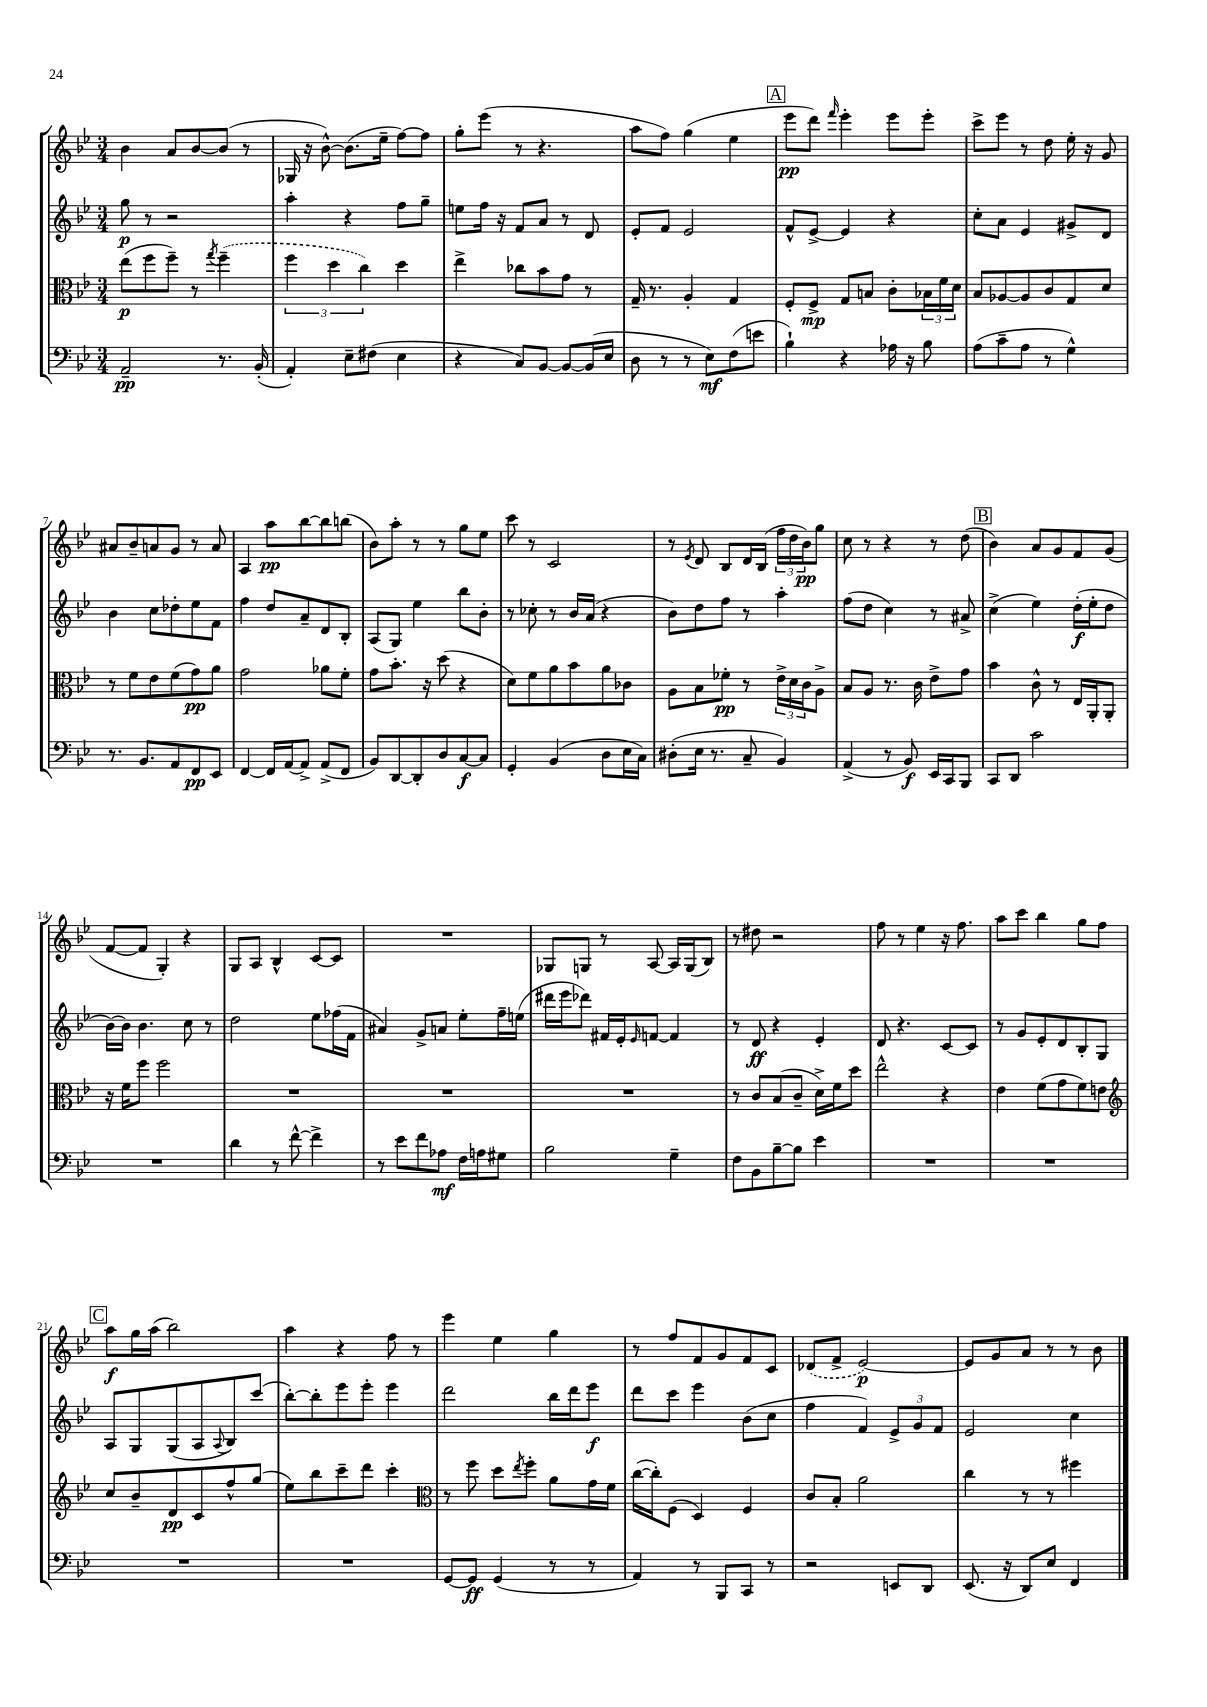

**kern	**dynam	**kern	**dynam	**kern	**dynam	**kern	**dynam
*part4	*part4	*part3	*part3	*part2	*part2	*part1	*part1
*staff4	*staff4	*staff3	*staff3	*staff2	*staff2	*staff1	*staff1
*clefF4	*	*clefC3	*	*clefG2	*	*clefG2	*
*k[b-e-]	*	*k[b-e-]	*	*k[b-e-]	*	*k[b-e-]	*
*M3/4	*	*M3/4	*	*M3/4	*	*M3/4	*
=1	=1	=1	=1	=1	=1	=1	=1
2AA~/	pp	(8ee-\L	p	8gg\	p	4b-\	.
.	.	8ff\	.	8r	.	.	.
.	.	8ff~\J)	.	2r	.	8a/L	.
.	.	8r	.	.	.	[8b-/	.
.	.	8qgg/	.	.	.	.	.
8.r	.	(4ff~\	.	.	.	(8b-/J]	.
.	.	.	.	.	.	8r	.
(16BB-'/	.	.	.	.	.	.	.
=2	=2	=2	=2	=2	=2	=2	=2
4AA'/)	.	6ff\	.	4aa'\	.	16G-X/	.
.	.	.	.	.	.	16r	.
.	.	.	.	.	.	[8b-^^\)	.
.	.	6dd\	.	.	.	.	.
8E-~\L	.	.	.	4r	.	(8.b-\L]	.
.	.	6cc\)	.	.	.	.	.
(8F#X\J	.	.	.	.	.	.	.
.	.	.	.	.	.	16ee-~\Jk	.
4E-\	.	4dd\	.	8ff\L	.	[8ff\L)	.
.	.	.	.	8gg~\J	.	8ff\J]	.
=3	=3	=3	=3	=3	=3	=3	=3
4r	.	4ee-^\	.	8een\L	.	8gg'\L	.
.	.	.	.	16ff\Jk	.	(8eee-\J	.
.	.	.	.	16r	.	.	.
8C/L)	.	8cc-X\L	.	8f/L	.	8r	.
[8BB-/J	.	8b-\	.	8a/J	.	4.r	.
8BB-/L_	.	8g\J	.	8r	.	.	.
(16BB-/L]	.	8r	.	8d/	.	.	.
16E-/JJ	.	.	.	.	.	.	.
=4	=4	=4	=4	=4	=4	=4	=4
8D\	.	16G~/	.	8e-'/L	.	8aa\L	.
.	.	8.r	.	.	.	.	.
8r	.	.	.	8f/J	.	8ff\J)	.
8r	.	4A'/	.	2e-/	.	(4gg\	.
8E-\L)	mf	.	.	.	.	.	.
(8F\	.	4G/	.	.	.	4ee-\	.
8en\J	.	.	.	.	.	.	.
!!LO:REH:place=s1:t=A
=5	=5	=5	=5	=5	=5	=5	=5
4B-`\)	.	8F'/L	.	8f^^/L	.	8eee-\L	pp
.	.	8F^/J	mp	[8e-^/J	.	8ddd\J)	.
.	.	.	.	.	.	16qqfff/	.
4r	.	8G/L	.	4e-/]	.	4eee-'\	.
.	.	8Bn/J	.	.	.	.	.
16A-X\	.	8c'\L	.	4r	.	8eee-\L	.
16r	.	.	.	.	.	.	.
8B-\	.	24B-X\L	.	.	.	8eee-'\J	.
.	.	24f\	.	.	.	.	.
.	.	24d\JJ	.	.	.	.	.
=6	=6	=6	=6	=6	=6	=6	=6
(8A\L	.	8B-/L	.	8cc'\L	.	8ccc^\L	.
8c~\	.	[8A-X/	.	8a\J	.	8eee-\J	.
8A\J	.	8A-/]	.	4e-/	.	8r	.
8r	.	8c/	.	.	.	8dd\	.
4G^^\)	.	8G/	.	8g#X^/L	.	16ee-'\	.
.	.	.	.	.	.	16r	.
.	.	8d/J	.	8d/J	.	8g/	.
!!LO:LB:g=z
=7	=7	=7	=7	=7	=7	=7	=7
8.r	.	8r	.	4b-\	.	8a#X/L	.
.	.	8f\L	.	.	.	8b-~/	.
8.BB-/L	.	.	.	.	.	.	.
.	.	8e-\	.	8cc\L	.	8an/	.
8AA/	.	(8f\	.	8dd-X'\	.	8g/J	.
8FF/	pp	8g\)	pp	8ee-\	.	8r	.
8EE-/J	.	8a\J	.	8f\J	.	8a/	.
=8	=8	=8	=8	=8	=8	=8	=8
[4FF/	.	2g\	.	4ff\	.	4A/	.
16FF/LL]	.	.	.	8dd/L	.	8aa\L	pp
[16AA/J	.	.	.	.	.	.	.
8AA^/J]	.	.	.	8a~/	.	[8bb-\	.
(8AA^/L	.	8a-X\L	.	8d/	.	8bb-\]	.
8FF/J	.	8f'\J	.	8B-'/J	.	(8bbn\J	.
=9	=9	=9	=9	=9	=9	=9	=9
8BB-/L)	.	8g\L	.	(8A/L	.	8b-\L)	.
[8DD/	.	8.b-'\J	.	8G/J)	.	8aa'\J	.
8DD'/]	.	.	.	4ee-\	.	8r	.
.	.	16r	.	.	.	.	.
8D/	.	(8dd\	.	.	.	8r	.
[8C/	f	4r	.	8bb-\L	.	8gg\L	.
8C/J]	.	.	.	8b-'\J	.	8ee-\J	.
=10	=10	=10	=10	=10	=10	=10	=10
4GG'/	.	8d\L)	.	8r	.	8ccc\	.
.	.	8f\	.	8cc-X'\	.	8r	.
(4BB-/	.	8a\	.	8r	.	2c/	.
.	.	8b-\	.	16b-/LL	.	.	.
.	.	.	.	(16a/JJ	.	.	.
8D\L	.	8a\	.	4r	.	.	.
16E-\L	.	8c-X\J	.	.	.	.	.
16C\JJ)	.	.	.	.	.	.	.
=11	=11	=11	=11	=11	=11	=11	=11
(8D#X'\L	.	8A\L	.	8b-\L)	.	8r	.
.	.	.	.	.	.	8qe-/	.
16E-\Jk	.	8B-\	.	8dd\	.	8d/	.
8.r	.	.	.	.	.	.	.
.	.	8f-X'\J	pp	8ff\J	.	8B-/L	.
8C~/	.	8r	.	8r	.	16d/L	.
.	.	.	.	.	.	(16B-/JJ	.
4BB-/)	.	24e-^\LL	.	4aa'\	.	24ff\LL	.
.	.	24d\	.	.	.	24dd\	.
.	.	24c\J	.	.	.	24b-\J)	pp
.	.	8A^\J	.	.	.	8gg\J	.
=12	=12	=12	=12	=12	=12	=12	=12
(4AA^/	.	8B-/L	.	(8ff\L	.	8cc\	.
.	.	8A/J	.	8dd\J	.	8r	.
8r	.	8.r	.	4cc\)	.	4r	.
8BB-/)	f	.	.	.	.	.	.
.	.	16c\	.	.	.	.	.
16EE-/LL	.	8e-^\L	.	8r	.	8r	.
16CC/J	.	.	.	.	.	.	.
8BBB-/J	.	8g\J	.	8a#X^/	.	(8dd\	.
!!LO:REH:place=s1:t=B
=13	=13	=13	=13	=13	=13	=13	=13
8CC/L	.	4b-\	.	(4cc^\	.	4b-\)	.
8DD/J	.	.	.	.	.	.	.
2c\	.	8c^^\	.	4ee-\)	.	8a/L	.
.	.	8r	.	.	.	8g/	.
.	.	16E-/LL	.	(16dd'\LL	f	8f/	.
.	.	16AA'/J	.	16ee-'\J	.	.	.
.	.	8AA'/J	.	8dd\J	.	(8g/J	.
!!LO:LB:g=z
=14	=14	=14	=14	=14	=14	=14	=14
2.r	.	16r	.	[16b-\LL)	.	[8f/L	.
.	.	16f\KL	.	16b-\JJ]	.	.	.
.	.	8ff\J	.	4.b-\	.	8f/J]	.
.	.	2ff\	.	.	.	4G'/)	.
.	.	.	.	8cc\	.	4r	.
.	.	.	.	8r	.	.	.
=15	=15	=15	=15	=15	=15	=15	=15
4d\	.	2.r	.	2dd\	.	8G/L	.
.	.	.	.	.	.	8A/J	.
8r	.	.	.	.	.	4B-^^/	.
[8f^^\	.	.	.	.	.	.	.
4f^\]	.	.	.	8ee-\L	.	[8c/L	.
.	.	.	.	(16ff-X\L	.	8c/J]	.
.	.	.	.	16f\JJ	.	.	.
=16	=16	=16	=16	=16	=16	=16	=16
8r	.	2.r	.	4a#X/)	.	2.r	.
8e-\L	.	.	.	.	.	.	.
8f\	.	.	.	8g^/L	.	.	.
8A-X\J	mf	.	.	8an/J	.	.	.
16F\LL	.	.	.	8ee-'\L	.	.	.
16An\J	.	.	.	.	.	.	.
8G#X\J	.	.	.	16ff~\L	.	.	.
.	.	.	.	(16een\JJ	.	.	.
=17	=17	=17	=17	=17	=17	=17	=17
2B-\	.	2.r	.	16ddd#X\LL	.	8G-X/L	.
.	.	.	.	16eee-\J	.	.	.
.	.	.	.	8ddd-X\J)	.	8Gn/J	.
.	.	.	.	16f#X/LL	.	8r	.
.	.	.	.	16e-'/J	.	.	.
.	.	.	.	16qqe-/	.	.	.
.	.	.	.	[8fn/J	.	[8A/	.
4G~\	.	.	.	4f/]	.	16A/LL]	.
.	.	.	.	.	.	(16G/J	.
.	.	.	.	.	.	8B-/J)	.
=18	=18	=18	=18	=18	=18	=18	=18
8F\L	.	8r	.	8r	.	8r	.
8BB-\	.	8c/L	.	8d/	ff	8dd#X\	.
[8B-~\	.	(8B-/	.	4r	.	2r	.
8B-\J]	.	8c~/J	.	.	.	.	.
4e-\	.	16d^\LL)	.	4e-'/	.	.	.
.	.	16f\J	.	.	.	.	.
.	.	8dd\J	.	.	.	.	.
=19	=19	=19	=19	=19	=19	=19	=19
2.r	.	2ee-^^\	.	8d/	.	8ff\	.
.	.	.	.	4.r	.	8r	.
.	.	.	.	.	.	4ee-\	.
.	.	4r	.	[8c/L	.	16r	.
.	.	.	.	.	.	8.ff\	.
.	.	.	.	8c/J]	.	.	.
=20	=20	=20	=20	=20	=20	=20	=20
2.r	.	4e-\	.	8r	.	8aa\L	.
.	.	.	.	8g/L	.	8ccc\J	.
.	.	(8f\L	.	8e-'/	.	4bb-\	.
.	.	8g\	.	8d/	.	.	.
.	.	8f\)	.	8B-'/	.	8gg\L	.
.	.	8en\J	.	8G/J	.	8ff\J	.
!!LO:LB:g=z
!!LO:REH:place=s1:t=C
=21	=21	=21	=21	=21	=21	=21	=21
*	*	*clefG2	*	*	*	*	*
2.r	.	8cc/L	.	8A/L	.	8aa\L	f
.	.	8b-~/	.	8G/	.	16gg\L	.
.	.	.	.	.	.	(16aa\JJ	.
.	.	8d/	pp	(8G/	.	2bb-\)	.
.	.	8c/	.	8A/	.	.	.
.	.	.	.	8qqA/	.	.	.
.	.	8ff^^/	.	8B-/)	.	.	.
.	.	(8gg/J	.	(8ccc/J	.	.	.
=22	=22	=22	=22	=22	=22	=22	=22
2.r	.	8ee-\L)	.	[8bb-'\L)	.	4aa\	.
.	.	8bb-\	.	8bb-'\]	.	.	.
.	.	8ccc~\	.	8eee-\	.	4r	.
.	.	8ddd\J	.	8eee-'\J	.	.	.
.	.	4ccc'\	.	4eee-\	.	8ff\	.
.	.	.	.	.	.	8r	.
=23	=23	=23	=23	=23	=23	=23	=23
*	*	*clefC3	*	*	*	*	*
[8GG/L	.	8r	.	2ddd\	.	4eee-\	.
8GG/J]	ff	8ff\	.	.	.	.	.
(4GG/	.	8dd\L	.	.	.	4ee-\	.
.	.	8qee-/	.	.	.	.	.
.	.	8ff'\J	.	.	.	.	.
8r	.	8a\L	.	16bb-\LL	.	4gg\	.
.	.	.	.	16ddd\J	.	.	.
8r	.	16g\L	.	8eee-\J	f	.	.
.	.	16f\JJ	.	.	.	.	.
=24	=24	=24	=24	=24	=24	=24	=24
4AA/)	.	([16cc\LL	.	8ddd\L	.	8r	.
.	.	16cc'\J])	.	.	.	.	.
.	.	(8F\J	.	8ccc\J	.	8ff/L	.
8r	.	4D/)	.	4eee-\	.	8f/	.
8BBB-/L	.	.	.	.	.	8g/	.
8CC/J	.	4F/	.	(8b-\L	.	8f/	.
8r	.	.	.	8cc\J	.	8c/J	.
=25	=25	=25	=25	=25	=25	=25	=25
2r	.	8c/L	.	4ff\	.	(8d-X/L	.
.	.	8B-'/J	.	.	.	8f^/J	.
.	.	2a\	.	4f/)	.	[2e-/)	p
8EEn/L	.	.	.	12e-^/L	.	.	.
.	.	.	.	12g/	.	.	.
8DD/J	.	.	.	.	.	.	.
.	.	.	.	12f/J	.	.	.
=26	=26	=26	=26	=26	=26	=26	=26
(8.EE-/	.	4cc\	.	2e-/	.	8e-/L]	.
.	.	.	.	.	.	8g/	.
16r	.	.	.	.	.	.	.
8DD/L)	.	8r	.	.	.	8a/J	.
8E-/J	.	8r	.	.	.	8r	.
4FF/	.	4ff#X\	.	4cc\	.	8r	.
.	.	.	.	.	.	8b-\	.
==	==	==	==	==	==	==	==
*-	*-	*-	*-	*-	*-	*-	*-
